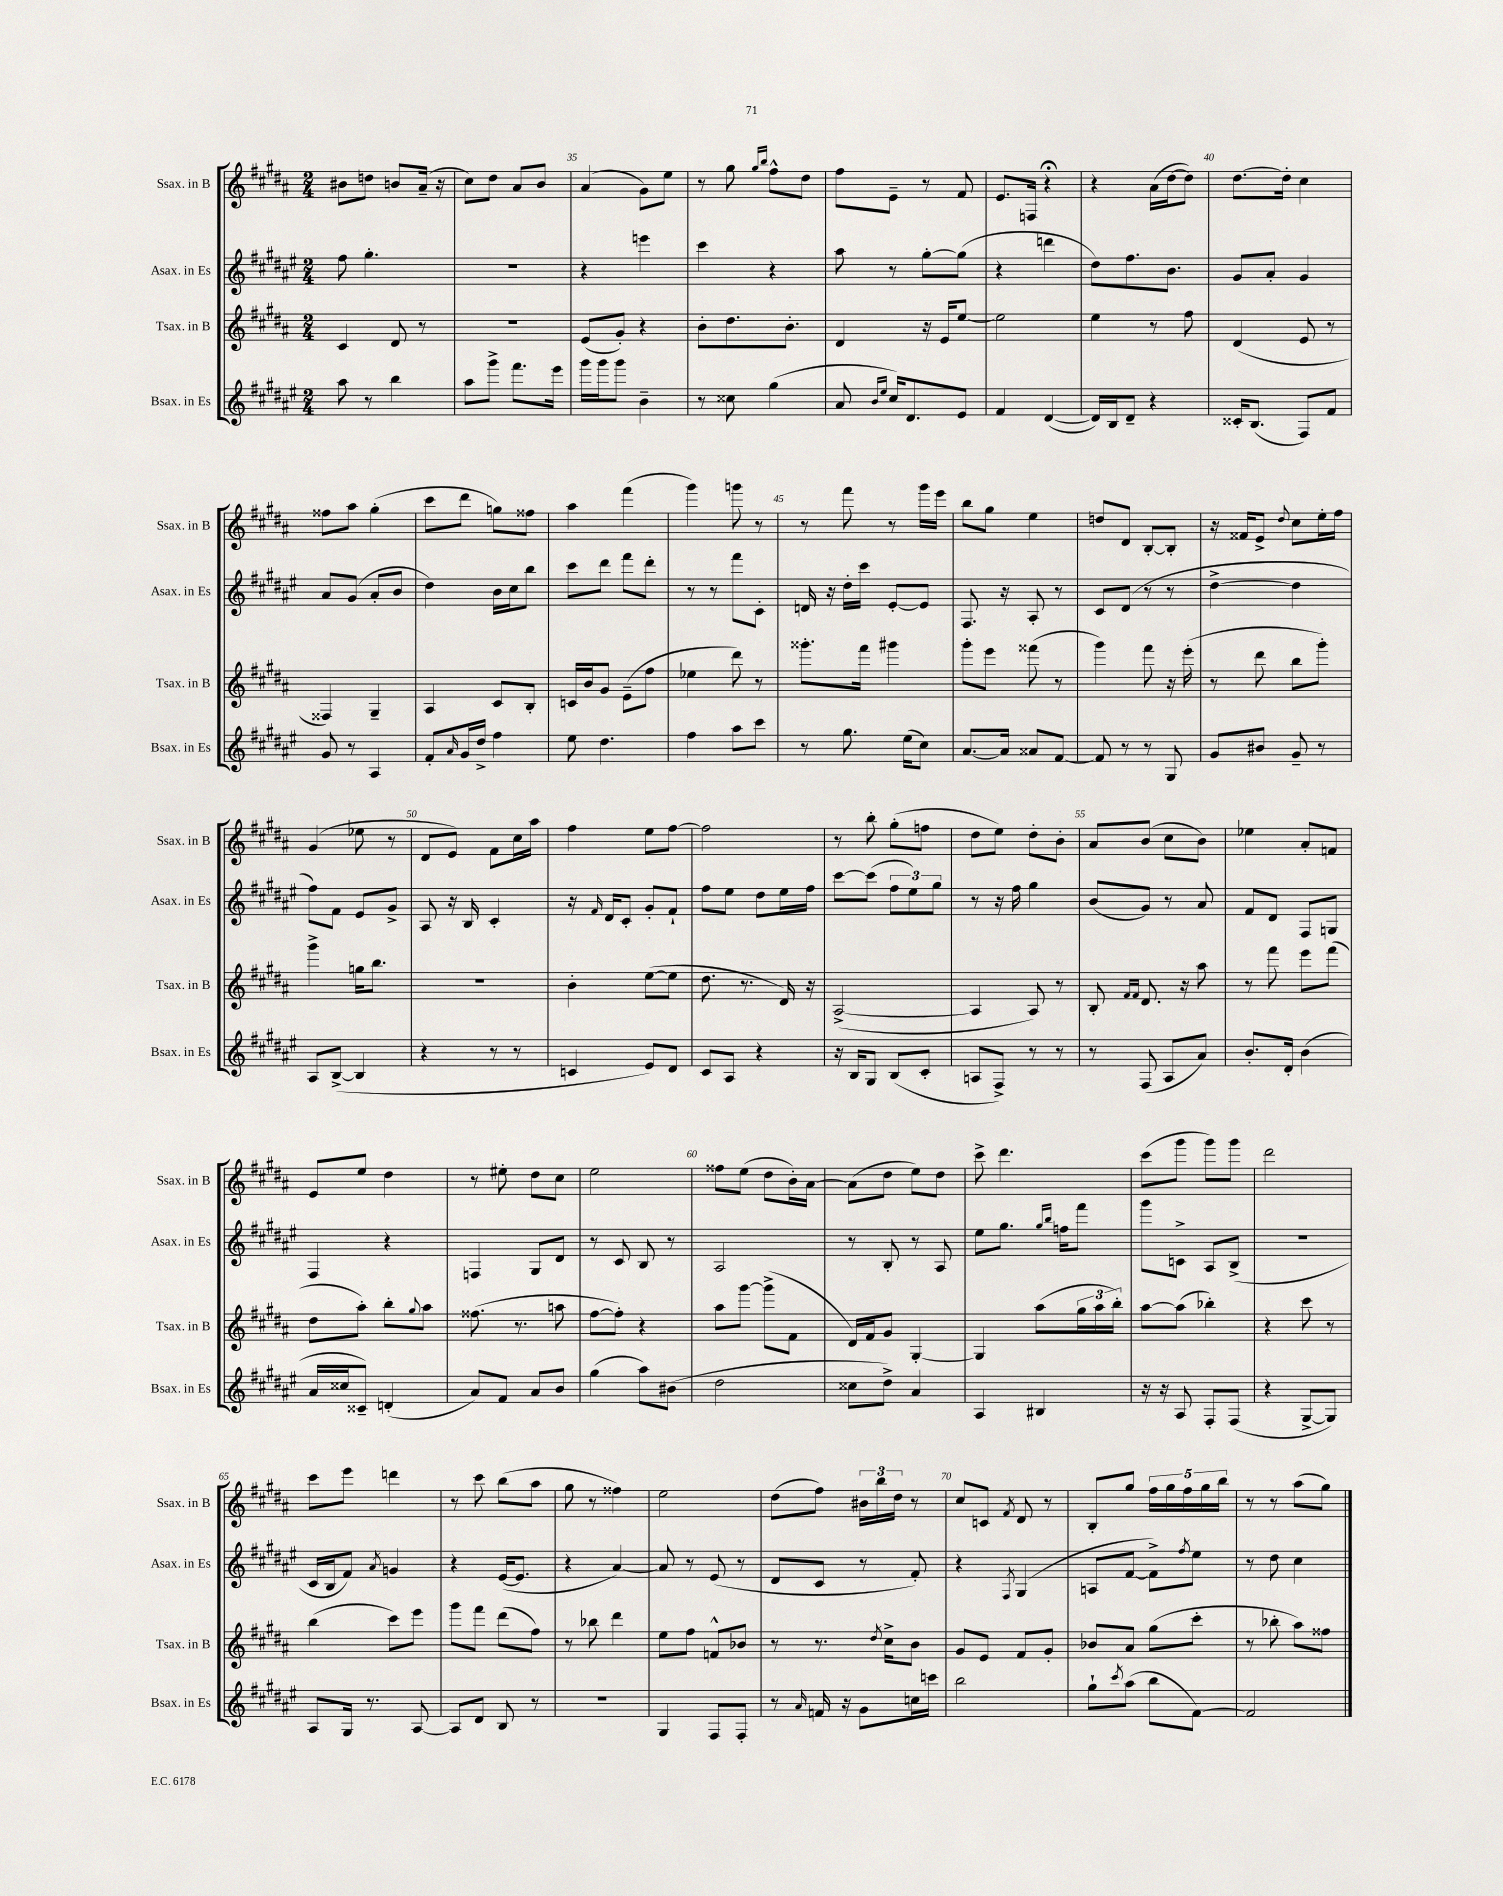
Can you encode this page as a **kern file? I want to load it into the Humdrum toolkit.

**kern	**kern	**kern	**kern
*staff4	*staff3	*staff2	*staff1
*clefG2	*clefG2	*clefG2	*clefG2
*k[f#c#g#d#a#e#]	*k[f#c#g#d#a#]	*k[f#c#g#d#a#e#]	*k[f#c#g#d#a#]
*M2/4	*M2/4	*M2/4	*M2/4
8aa#	4c#	8ff#	8b#
8r	.	4.gg#'	8dd
4bb	8d#	.	8b
.	8r	.	(16a#~
.	.	.	16r
=	=	=	=
8aa#	2r	2r	8cc#)
8ggg#^	.	.	8dd#
8.fff#	.	.	8a#
.	.	.	8b
16eee#	.	.	.
=	=	=	=
16ggg#	(8e	4r	(4a#
16ggg#	.	.	.
8ggg#	8g#')	.	.
4b~	4r	4eee	8g#)
.	.	.	8ee
=	=	=	=
8r	8b'	4ccc#	8r
8cc##	8.dd#	.	8gg#
.	.	.	16qqgg#
.	.	.	16qqbb
(4gg#	.	4r	8ff#^^
.	8.b'	.	.
.	.	.	8dd#
=	=	=	=
8a#	4d#	8aa#	8ff#
16qqb	.	.	.
16qqee#	.	.	.
16cc#)	.	8r	8e~
8.d#	.	.	.
.	16r	[8gg#'	8r
.	16e	.	.
8e#	[8ee	(8gg#]	8f#
=	=	=	=
4f#	2ee]	4r	8.e
.	.	.	16F
([4d#	.	4ddd	4r;
=	=	=	=
16d#])	4ee	8dd#)	4r
16B	.	.	.
8d#~	.	8.ff#	.
4r	8r	.	(16a#
.	.	8.b	[16dd#
.	8ff#	.	8dd#])
=	=	=	=
16c##'	(4d#	8g#	[8.dd#
(8.B	.	.	.
.	.	8a#'	.
.	.	.	16dd#']
8F#)	8e	4g#	4cc#
8f#	8r	.	.
=	=	=	=
8g#	4F##)	8a#	8ff##
8r	.	(8g#	8aa#
4A#	4G#~	8a#'	(4gg#'
.	.	8b	.
=	=	=	=
8f#'	4A#	4dd#)	8ccc#
16qqa#	.	.	.
16g#	.	.	8ddd#
16dd#^	.	.	.
4ff#	8c#	16b	8gg)
.	.	16cc#	.
.	8B'	8bb	8ff##
=	=	=	=
8ee#	16c	8ccc#	4aa#
.	16b	.	.
4.dd#	8g#	8ddd#	.
.	(8e~	8fff#	(4fff#
.	8ff#	8ddd#'	.
=	=	=	=
4ff#	4ee-	8r	4ggg#)
.	.	8r	.
8aa#	8ddd#)	8fff#	8ggg
8ccc#	8r	8c#'	8r
=	=	=	=
8r	8.ggg##'	16d	8r
.	.	16r	.
8.gg#	.	16dd#'	8fff#
.	16fff#	16ccc#	.
.	4ggg#	[8e#'	8r
(16ee#	.	.	.
8cc#)	.	8e#]	16ggg#
.	.	.	16eee
=	=	=	=
[8.a#	8ggg#'	8.F#	8bb
.	8eee	.	8gg#
16a#]	.	16r	.
8a##	(8fff##	8A#'	4ee
[8f#	8r	8r	.
=	=	=	=
8f#]	4ggg#)	8c#	8dd
8r	.	(8d#	8d#
8r	8fff#	8r	[8B'
8G#	16r	8r	8B']
.	(16eee'	.	.
=	=	=	=
8g#	8r	[4dd#^	16r
.	.	.	16f##
8b#	8ddd#	.	8e^
.	.	.	8qqdd#
8g#~	8bb	4dd#]	8cc#
8r	8ggg#')	.	16ee'
.	.	.	16ff#
=	=	=	=
8A#	4ggg#^	8ff#)	(4g#
([8B^	.	8f#	.
4B]	16gg	8e#	8ee-
.	8.bb	.	.
.	.	8g#^	8r
=	=	=	=
4r	2r	8A#	8d#
.	.	16r	8e)
.	.	16B	.
8r	.	4c#'	8f#
8r	.	.	16cc#
.	.	.	16aa#
=	=	=	=
4c	4b'	16r	4ff#
.	.	16qqf#	.
.	.	16d#	.
.	.	8c#'	.
8e#)	([8ee	8g#'	8ee
8d#	8ee]	8f#`	[8ff#
=	=	=	=
8c#	8.dd#	8ff#	2ff#]
8A#	.	8ee#	.
.	8.r	.	.
4r	.	8dd#	.
.	16d#)	16ee#	.
.	16r	16ff#	.
=	=	=	=
16r	([2A#^	[8ccc#	8r
16B	.	.	.
8G#	.	(8ccc#]	8bb'
(8B	.	12ff#	(8gg#'
.	.	12ee#)	.
8c#'	.	.	8ff
.	.	12gg#	.
=	=	=	=
8A	4A#]	8r	8dd#
8F#^)	.	16r	8ee)
.	.	16ff#	.
8r	8A#)	4gg#	8dd#'
8r	8r	.	8b'
=	=	=	=
8r	8B'	(8b	8a#
.	16qqf#	.	.
.	16qqf#	.	.
(8F#	8.d#	8g#)	(8b
8A#	.	8r	8cc#
.	16r	.	.
8a#)	8aa#	8a#	8b)
=	=	=	=
8.b'	8r	8f#	4ee-
.	8fff#	8d#	.
16d#'	.	.	.
(4b	8eee	8F#	8a#'
.	(8fff#	8G	8f
=	=	=	=
16a#	8dd#	4F#	8e
16cc##	.	.	.
8c##~)	8aa#')	.	8ee
(4d'	8bb'	4r	4dd#
.	8qqgg#	.	.
.	8aa#	.	.
=	=	=	=
8a#)	(8.ff##	4F	8r
8f#	.	.	8ee#'
.	8.r	.	.
8a#	.	8G#	8dd#
8b	8aa	8d#	8cc#
=	=	=	=
(4gg#	[8ff#	8r	2ee
.	8ff#'])	8c#	.
8aa#)	4r	8B	.
(8b#	.	8r	.
=	=	=	=
2dd#	8aa#	2A#	8ff##
.	[8ggg#	.	(8ee
.	(8ggg#^]	.	8dd#
.	8f#	.	16b')
.	.	.	[16a#
=	=	=	=
8cc##	16d#)	8r	(8a#]
.	16f#	.	.
8dd#^)	8g#	8B'	8dd#
4a#	[4G#'	8r	8ee)
.	.	8A#	8dd#
=	=	=	=
4A#	4G#]	8ee#	8ccc#^
.	.	8.gg#	4.ddd#
4B#	(8aa#	.	.
.	.	16qqgg#	.
.	.	16qqbb	.
.	.	16ff	.
.	24gg#	8fff#	.
.	24aa#	.	.
.	24bb')	.	.
=	=	=	=
16r	[8aa#	8ggg#	(8ccc#
16r	.	.	.
8A#	(8aa#]	8c^	8ggg#
8F#'	4bb-')	8A#	8ggg#)
(8F#	.	(8B^	8ggg#
=	=	=	=
4r	4r	2r	2ddd#
[8G#^	8ccc#	.	.
8G#])	8r	.	.
=	=	=	=
8A#	(4bb	16c#	8ccc#
.	.	16B	.
16G#	.	8f#)	8eee
8.r	.	.	.
.	.	8qa#	.
.	8ccc#)	4g	4ddd
[8A#	8eee	.	.
=	=	=	=
8A#]	8ggg#	4r	8r
8d#	8fff#	.	8ccc#
8B	(8ddd#	([16e#	(8bb
.	.	8.e#]	.
8r	8ff#)	.	8aa#
=	=	=	=
2r	8r	4r	8gg#
.	8bb-	.	8r
.	4ddd#	[4a#)	4ff##)
=	=	=	=
4G#	8ee	8a#]	2ee
.	8ff#	8r	.
8F#	8f^^	(8e#	.
8F#'	8b-	8r	.
=	=	=	=
8r	8r	8d#	(8dd#
16qqa#	.	.	.
16f	8.r	8c#	8ff#)
16r	.	.	.
8g#	.	8r	24b#
.	.	.	24bb
.	8qdd#	.	.
.	16cc#^	.	.
.	.	.	24dd#
16cc	8b	8f#')	8r
16ccc	.	.	.
=	=	=	=
2bb	8g#	4r	8cc#
.	8e	.	8c
.	.	8qF#	8qf#
.	8f#	(4G#	8d#
.	8g#'	.	8r
=	=	=	=
8gg#`	8b-	8A	8B'
8qccc#	.	.	.
(8aa#	8a#	[8f#	8gg#
8bb	(8gg#	8f#^])	20ff#
.	.	.	20gg#
.	.	.	20ff#
.	.	8qff#	.
[8f#)	8ccc#'	8ee#	.
.	.	.	20gg#
.	.	.	20bb
=	=	=	=
2f#]	8r	8r	8r
.	8bb-'	8dd#	8r
.	8aa#)	4cc#	(8aa#
.	8ff##	.	8gg#)
==	==	==	==
*-	*-	*-	*-
